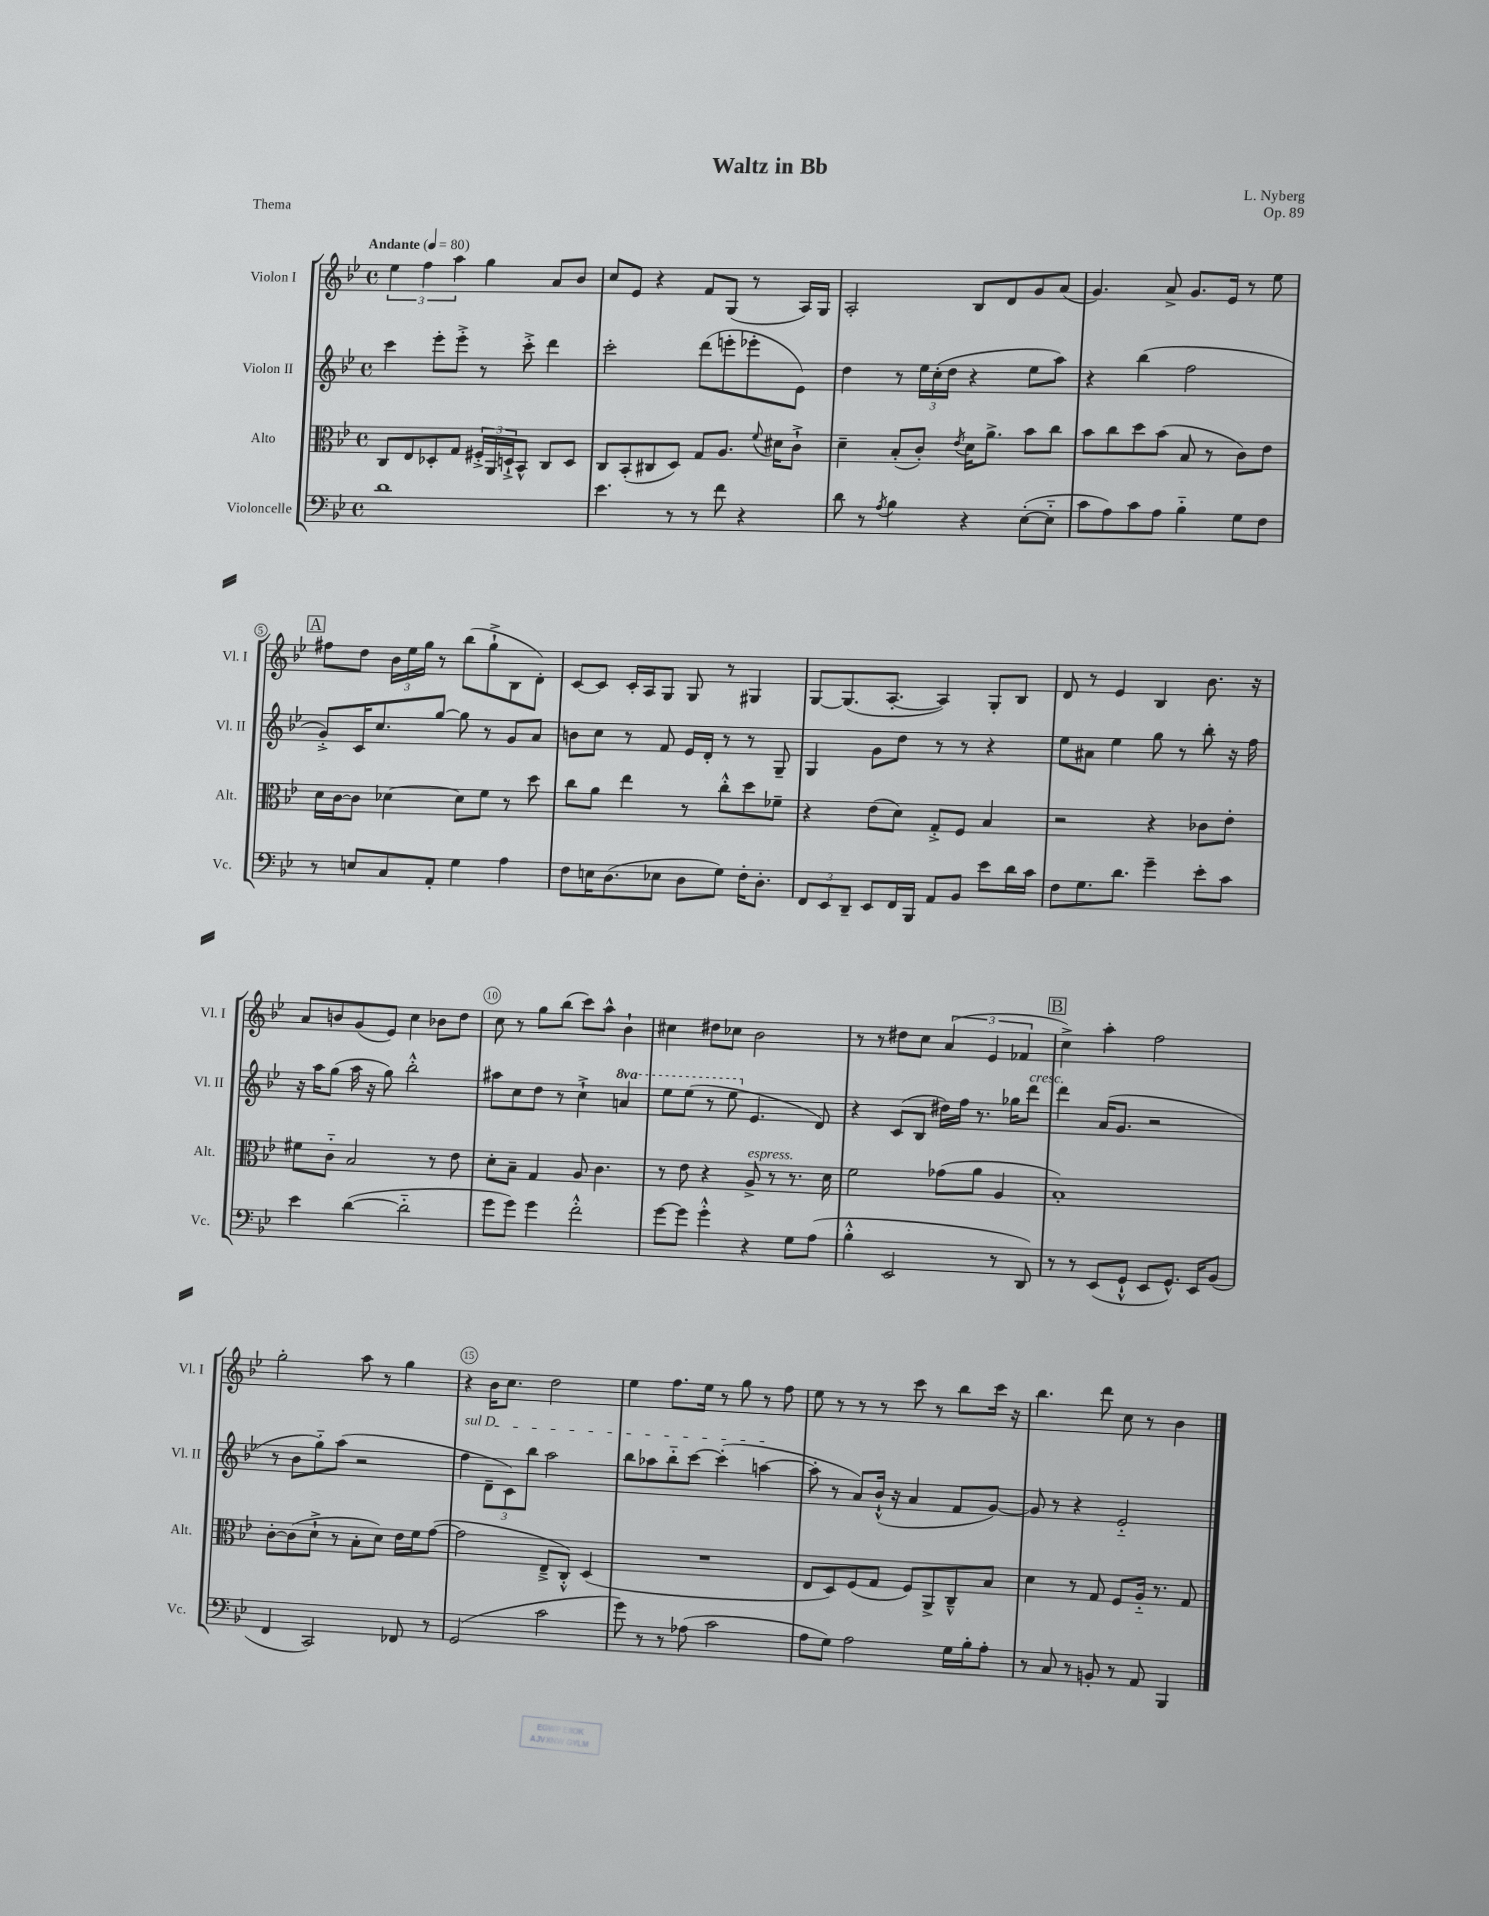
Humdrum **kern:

**kern	**kern	**kern	**kern
*part4	*part3	*part2	*part1
*staff4	*staff3	*staff2	*staff1
*I"Violoncelle	*I"Alto	*I"Violon II	*I"Violon I
*I'Vc.	*I'Alt.	*I'Vl. II	*I'Vl. I
*clefF4	*clefC3	*clefG2	*clefG2
*k[b-e-]	*k[b-e-]	*k[b-e-]	*k[b-e-]
*M4/4	*M4/4	*M4/4	*M4/4
*met(c)	*met(c)	*met(c)	*met(c)
*MM80	*MM80	*MM80	*MM80
=1	=1	=1	=1
!	!	!	!LO:TX:a:B:t=Andante
1d	8C/L	4ccc\	6ee-\
.	8E-/	.	.
.	.	.	6ff\
.	8D-X'/	8eee-'\L	.
.	.	.	6aa\
.	8G/J	8eee-'^\J	.
.	24F#X'^/LL	8r	4gg\
.	24AA/	.	.
.	24Dn`^/J	.	.
.	8BB-^^/J	8ccc'^\	.
.	8C/L	4ddd\	8a/L
.	8D/J	.	8b-/J
=2	=2	=2	=2
4.e-\	8C/L	2ccc'\	8cc/L
.	(8BB-'/	.	8e-/J
.	8C#X/	.	4r
8r	8D/J)	.	.
8r	8G/L	(8ddd\L	8f/L
8f\	8.A/J	8eeen'\	(8G/J
4r	.	8eee-X'\	8r
.	8qqf/	.	.
.	16d#X\KL	.	.
.	8c`^\J	8e-\J)	16A/LL)
.	.	.	16G/JJ
=3	=3	=3	=3
8d\	4d~\	4dd\	2A'/
8r	.	.	.
8qA/	.	.	.
4B-\	(8B-'/L	8r	.
.	8c'/J)	24ee-\LL	.
.	.	(24cc'\	.
.	.	24dd\JJ	.
.	8qe-/	.	.
4r	16d\KL	4r	8B-/L
.	8.a^\J	.	.
.	.	.	8d/
([8E-'\L	8b-\L	8ee-\L	8g/
8E-\J]	8cc\J	8aa\J)	(8a/J
=4	=4	=4	=4
8c\L	8b-\L	4r	4.g/)
8A\)	8cc\	.	.
8c\	8dd\	(4bb-\	.
8A\J	(8b-\J	.	8a^/
4B-\	8B-/	2ff\	8.g/L
.	8r	.	.
.	.	.	16e-/Jk
8G\L	8c\L)	.	8r
8F\J	8e-\J	.	8ee-\
!!LO:LB:g=z
!!LO:REH:place=s1:t=A
=5	=5	=5	=5
8r	16d\LL	8g'^/L)	8ff#X\L
.	[16c\J	.	.
8En/L	8c\J]	16c/K	8dd\J
.	.	8.cc/	.
8C/	[4d-X\	.	24b-\LL
.	.	.	24ee-\
.	.	.	24gg\JJ
8AA'/J	.	[8gg/J	8r
4G\	8d-\L]	8gg\]	(8bb-\L
.	8f\J	8r	8gg`^\
4A\	8r	8g/L	8B-\
.	8dd\	8a/J	8d'\J)
=6	=6	=6	=6
8F\L	8cc\L	8bn\L	[8c/L
16En\K	8a\J	8cc\J	8c/J]
(8.D\	.	.	.
.	4ee-\	8r	16c'/LL
.	.	.	16A/J
8E-X\J	.	8f/	8G/J
8D\L	8r	16e-/LL	8G/
.	.	16d'/JJ	.
8G\J)	8cc'^^\L	8r	8r
16F'\KL	8dd\	8r	4G#X/
8.D'\J	.	.	.
.	8f-X~\J	8G~/	.
=7	=7	=7	=7
12FF/L	4r	4G/	[8G/L
12EE-/	.	.	.
.	.	.	(8.G/]
12DD~/J	.	.	.
8EE-/L	(8e-\L	8g\L	.
.	.	.	[8.A'/J
16FF/L	8d\J)	8dd\J	.
16BBB-/JJ	.	.	.
8AA/L	8G'^/L	8r	4A/])
8BB-/J	8F/J	8r	.
8e-\L	4B-/	4r	8G'/L
16d\L	.	.	8B-/J
16c\JJ	.	.	.
=8	=8	=8	=8
8F\L	2r	8ee-\L	8d/
8.G\	.	8a#X\J	8r
.	.	4ee-\	4e-/
8.d\J	.	.	.
4g~\	4r	8gg\	4B-/
.	.	8r	.
8e-'\L	8c-X\L	8bb-'\	8.b-\
8c\J	8e-'\J	16r	.
.	.	16ff\	16r
!!LO:LB:g=z
=9	=9	=9	=9
4e-\	8f#X\L	16r	8a/L
.	.	16aa\KL	.
.	8c\J	(8gg\J	8bn/
([4d\	2B-/	16aa\	(8g/
.	.	16r	.
.	.	8gg\)	8e-/J)
2d\]	.	2bb-'^^\	4cc\
.	8r	.	8b-X\L
.	8e-\	.	8dd\J
=10	=10	=10	=10
8g\L	8d'\L	8aa#X\L	8cc\
8g\J)	8B-~\J	8cc\	8r
4g\	4G/	8dd\J	8gg\L
.	.	8r	(8bb-\J
2f'^^\	8A/	4cc`^\	8ccc\L)
.	4.c\	.	8aa^^\J
*	*	*8va	*
.	.	4aan/	4b-`\
=11	=11	=11	=11
[8g\L	8r	8eee-\L	4cc#X\
8g\J]	8e-\	(8eee-\J	.
4g'^^\	4r	8r	8dd#X\L
.	.	8eee-\	8cc-X\J
*	*	*X8va	*
!	!LO:TX:a:i:t=espress.	!	!
4r	8A^/	4.e-/	2b-\
.	8r	.	.
8G\L	8.r	.	.
(8A\J	.	8d/)	.
.	16d\	.	.
=12	=12	=12	=12
4B-'^^\	2f\	4r	8r
.	.	.	8r
2EE-/	.	(8c/L	8dd#X\L
.	.	8B-/J	8cc\J
.	(8g-X\L	16dd#X\LL)	(6a/
.	.	16ff\JJ	.
.	8a\J	8.r	.
.	.	.	6e-/
8r	4A/	.	.
.	.	16gg-X\KL	.
.	.	.	6f-X/
!	!	!LO:TX:a:i:t=cresc.	!
8DD/)	.	8ddd\J	.
!!LO:REH:place=s1:t=B
=13	=13	=13	=13
8r	1B-')	4ddd\	4cc^\)
8r	.	.	.
(8EE-/L	.	(16a/KL	4aa'\
.	.	8.g/J	.
8GG`^^/J	.	.	.
8EE-/L	.	2r	2ff\
8.GG^^/J)	.	.	.
16EE-/KL	.	.	.
(8BB-/J	.	.	.
!!LO:LB:g=z
=14	=14	=14	=14
4FF/	[8c'\L	8r	2gg'\
.	(8c\]	8b-\L	.
2CC/)	8d`^\J	8gg\)	.
.	8r	(8aa\J	.
.	8B-'\L	2r	8aa\
.	8d\J)	.	8r
8FF-X/	16e-\LL	.	4gg\
.	16f\J	.	.
8r	([8g\J	.	.
=15	=15	=15	=15
!	!	!LO:TX:a:i:t=sul D	!
(2GG/	2g\]	4ff\	4r
.	.	12d~\L	16b-\KL
.	.	.	8.cc\J
.	.	12c\)	.
.	.	12bb-\J	.
2c\	8E-~^/L	2aa\	2dd\
.	8C'^^/J)	.	.
.	(4D/	.	.
=16	=16	=16	=16
8g\)	1r	8bb-\L	4ee-\
8r	.	8aa-X\	.
8r	.	8bb-\	8.ff\L
(8A-X\	.	[8ccc\J	.
.	.	.	16ee-\Jk
2c\	.	(4ccc'\]	8r
.	.	.	8gg\
.	.	[4aan\	8r
.	.	.	8ff\
=17	=17	=17	=17
8A\L	8E-/L	8aa'\]	8ee-\
8G\J)	8D/)	8r	8r
2A\	(8F/	8a/L)	8r
.	8G/J	(16b-`^^/Jk	8r
.	.	16r	.
.	8F/L)	4a/	8ccc\
.	8AA^/	.	8r
16G\LL	8C~^^/	8f/L	8bb-\L
16B-'\J	.	.	.
8A'\J	8B-/J	[8g/J)	16ccc\Jk
.	.	.	16r
=18	=18	=18	=18
8r	4d\	8g/]	4.bb-\
8C/	.	8r	.
8r	8r	4r	.
8BBn'/	8G/	.	8ddd\
8r	8F/L	2e-/	8cc\
8AA/	16A/Jk	.	8r
.	8.r	.	.
4BBB-/	.	.	4b-\
.	8G/	.	.
==	==	==	==
*-	*-	*-	*-
